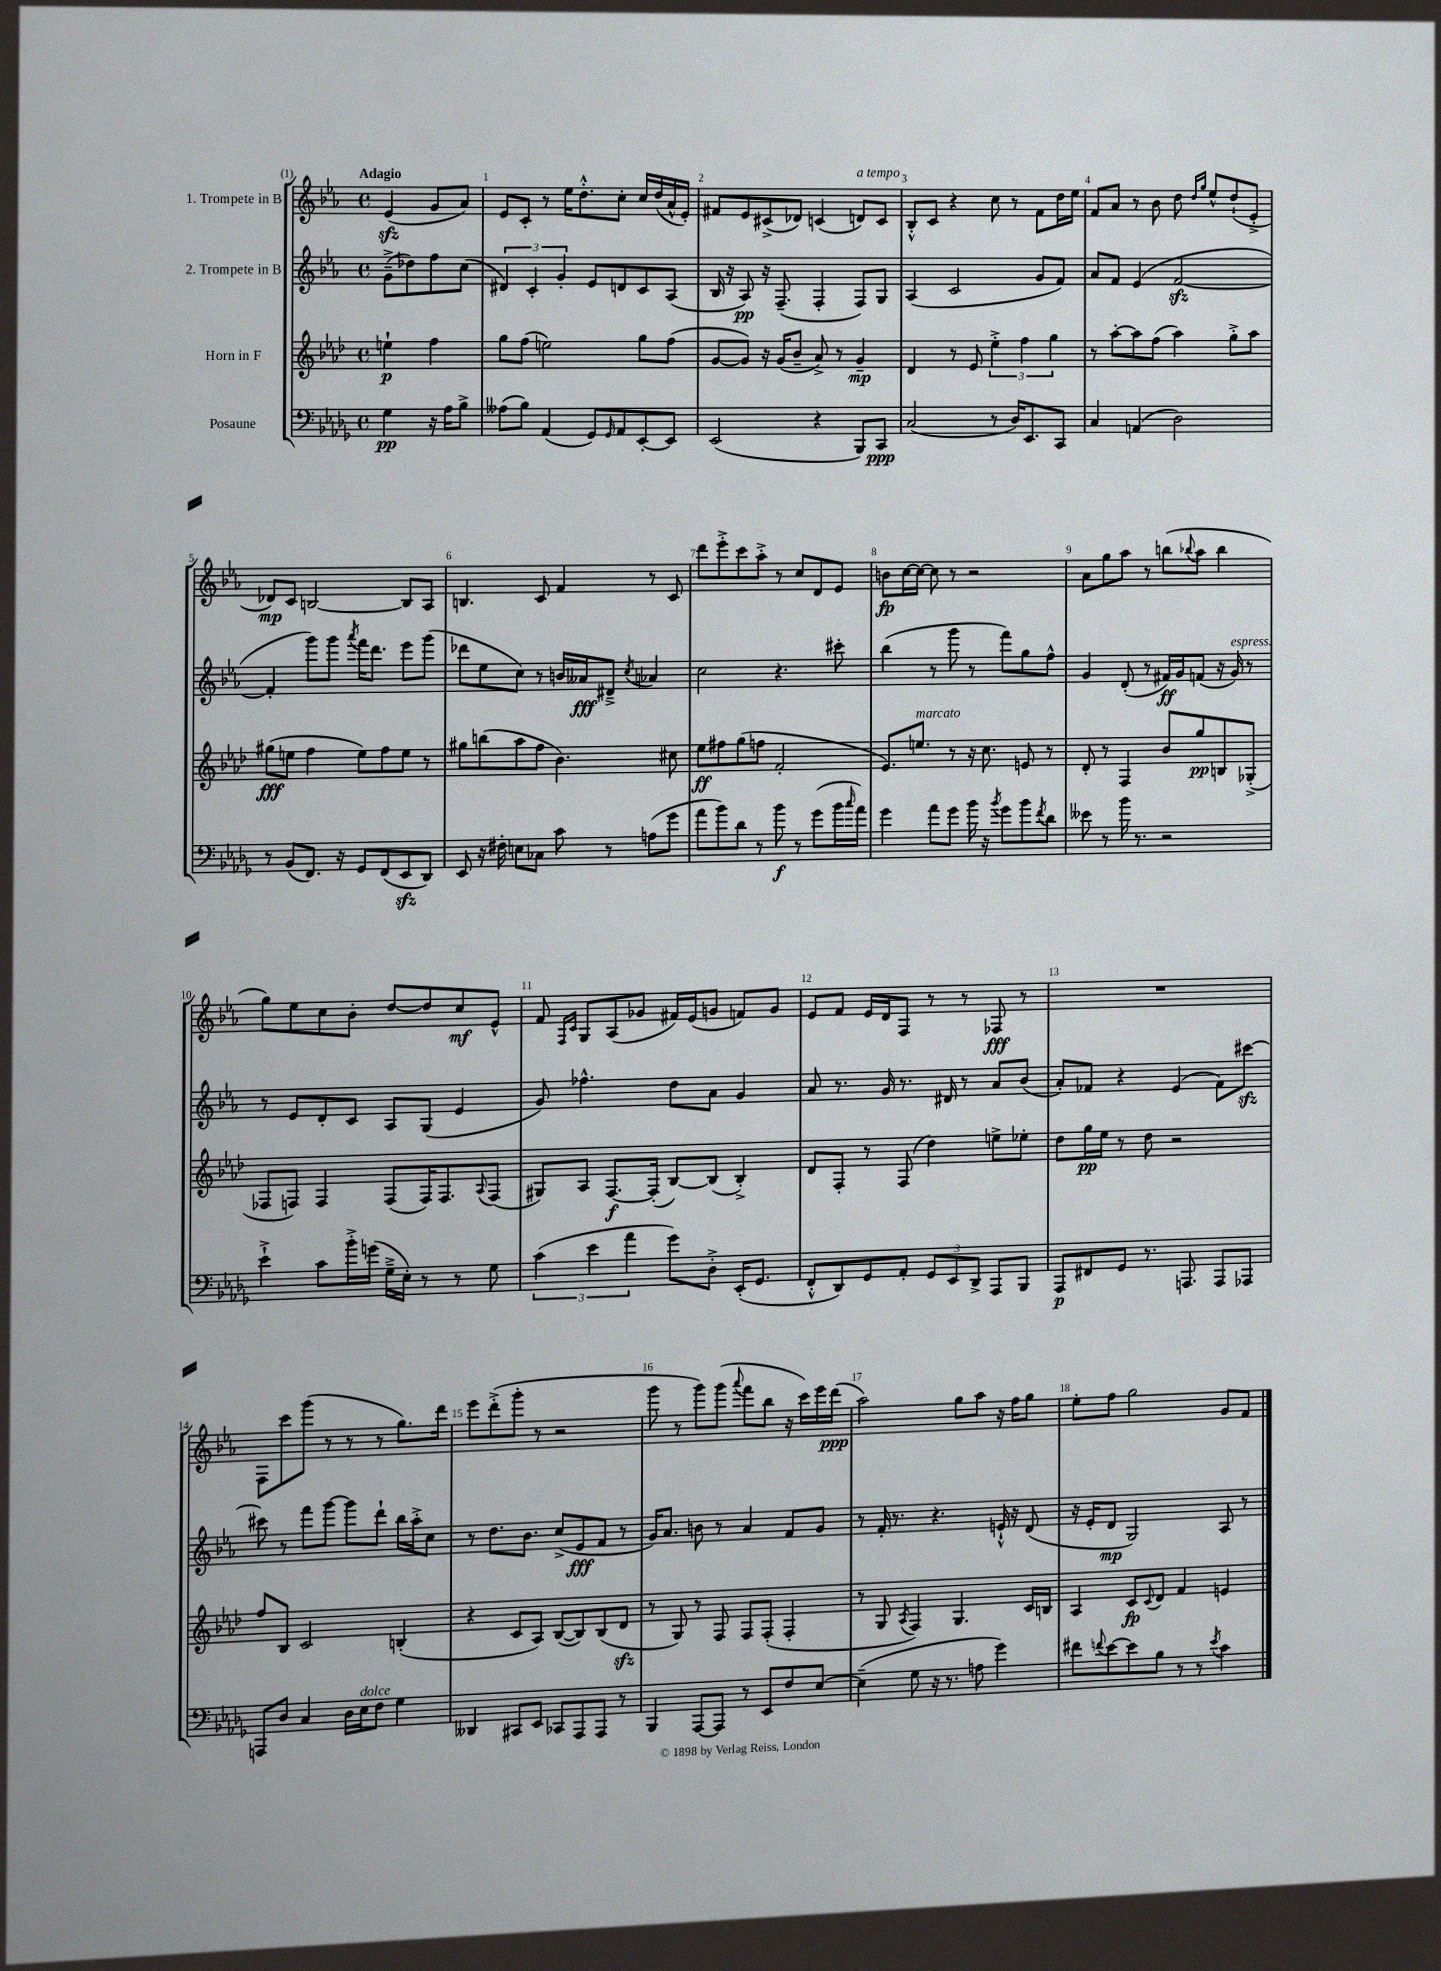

**kern	**kern	**kern	**kern
*staff4	*staff3	*staff2	*staff1
*clefF4	*clefG2	*clefG2	*clefG2
*k[b-e-a-d-g-]	*k[b-e-a-d-]	*k[b-e-a-]	*k[b-e-a-]
*M4/4	*M4/4	*M4/4	*M4/4
*met(c)	*met(c)	*met(c)	*met(c)
4G-	4ee`	(8g~^	(4e-
.	.	8dd-)	.
16r	4ff	8ff	8g
16A-	.	.	.
8B-^	.	(8cc	8a-)
=	=	=	=
(8A--	8gg	6d#)	8e-
8B-)	(8ff	.	8c'
.	.	6c'	.
(4AA-	2ee)	.	8r
.	.	6g'	.
.	.	.	16ee-
.	.	.	8.dd'^^
8GG-)	.	8e-	.
16qqGG-	.	.	.
8AA-	.	8d	8cc'
[8EE-'	8gg	8c	16cc
.	.	.	(16dd
8EE-]	(8ff	(8A-	16a-^^
.	.	.	16e-')
=	=	=	=
(2EE-	[8g	16B-	8f#
.	.	16r	.
.	8g])	8A-)	8e-
.	16r	16r	(8c#^
.	(16g	(8.F~	.
.	8b-~	.	8d-)
4r	8a-^)	4F'	(4c
.	8r	.	.
8BBB-)	4g~	8F)	8d)
8CC	.	8G	8c
=	=	=	=
(2C	4d-	(4A-	8B-'^^
.	.	.	8c
.	8r	2c	4r
.	8e-	.	.
8r	6ee-'^	.	8cc
16D-)	.	.	8r
.	6ff	.	.
8.EE-	.	.	.
.	.	8g	8f
.	6gg	.	.
8CC	.	8f)	16dd
.	.	.	16ee-
=	=	=	=
4C	8r	8a-	8f
.	[8aa-'	8f	8a-
(4AA	8aa-]	(4e-	8r
.	(8ff	.	8b-
2D-)	4aa-)	[2f	8dd
.	.	.	16qqdd
.	.	.	16qqgg
.	.	.	8ee-^^
.	8gg'^	.	(8dd`
.	8aa-	.	8e-'^
=	=	=	=
8r	(8gg#	4f']	8d-)
(8BB-	8ee	.	8c
8.FF)	4ff	8ggg)	[2B
.	.	8ggg	.
16r	.	.	.
.	.	8qaaa-	.
8GG-	8ee)	16fff	.
.	.	8.ddd	.
(8FF	8ff	.	.
8EE-	8ee	8eee-	8B]
8DD-)	8r	(8ggg	8A-
=	=	=	=
8EE-	8gg#	8ddd-	4.B
16r	(8bb	8ee-	.
16F#'	.	.	.
8E	8aa-	8cc)	.
8C-	8ff	8r	8c
8c	4.b-)	16b	4f
.	.	16a--	.
8r	.	8d#~^	.
.	.	8qcc	.
(8A	.	4a-	8r
8g-	8cc#	.	8c
=	=	=	=
8a-	8ee-	2cc	8ddd
8b-)	8ff#	.	8eee-'^
8d-	(8gg	.	8ccc
8r	8ff	.	8aa-'^
8b-	2f'	4.r	8r
8r	.	.	8cc
(8g-	.	.	8d
16b-	.	8ccc#'	8e-
16qqcc	.	.	.
16a-)	.	.	.
=	=	=	=
4g-	8.e-)	(4bb-	8b
.	.	.	[16cc
.	8.ee	.	16cc_
8a-	.	8r	8cc]
8g-	8r	8ggg	8r
16b-	16r	8r	2r
16r	8.cc	.	.
8qb-	.	.	.
8g-	.	8fff)	.
8b-	8e	8gg	.
8qf	.	.	.
8d-	8r	8ff^^	.
=	=	=	=
8e--	8d-'	4g	8a-
8r	8r	.	8gg
16b-	4F	(8d'	8aa-
8.r	.	.	.
.	.	8r	8r
2r	8b-	16f#)	(8bb
.	.	16g	.
.	.	.	8qqbb-
.	8gg	(8f	8aa-
.	8B	16r	4bb-
.	.	16g)	.
.	(8G-'^	8r	.
=	=	=	=
4e-`^	8F-	8r	8gg)
.	8F)	8e-	8ee-
8c	4F	8d'	8cc
16b-'^	.	8c	8b-'
(16g	.	.	.
16G-~^	(8F	8A-	[8dd
16E-')	.	.	.
8r	16F)	(8G	8dd]
.	8.F	.	.
8r	.	4e-	8cc
.	8qqA-	.	.
8G-	(8F	.	8e-^^
=	=	=	=
(6c	8G#)	8g)	8f
.	.	.	16qqF
.	.	.	16qqc
.	8A-	4.ff-^^	8G
6e-	.	.	.
.	[8.F	.	(8A-
6a-	.	.	.
.	.	.	8g-
.	(16F']	.	.
8g-)	[8B-)	8dd	16f#)
.	.	.	(16e-
8D-'^	(8B-]	8a-	8g
(16EE-'	4B-'^)	4g	8f)
8.GG-	.	.	.
.	.	.	8g
=	=	=	=
8FF'^^	8d-	8a-	8e-
8DD-)	8F'	8.r	8f
8GG-	8r	.	16e-
.	.	16g	16d
8AA-'	(8F	8.r	8F
12GG-	4dd-)	.	8r
.	.	16d#	.
12EE-	.	.	.
.	.	8r	8r
12DD-^	.	.	.
8AAA-	8ee^	8a-	8F-
8BBB-	8ee-'	(8b-	8r
=	=	=	=
8AAA-	8dd-	8a-')	1r
8FF#	16gg	8f-	.
.	16ee-	.	.
8GG-	8r	4r	.
8.r	8dd-	.	.
.	2r	(4e-	.
8.AAA	.	.	.
8AAA	.	8f-)	.
8AAA-	.	[8ccc#	.
=	=	=	=
8AAA	8ff	8ccc#]	8F
8D-	8B-	8r	8ccc
4C	2c	8fff	(8ggg
.	.	[8ggg	8r
16D-	.	8ggg]	8r
16E-	.	.	.
8F	.	8ddd`	8r
4G-	(4B'	16bb-	8.gg)
.	.	16aa-'^	.
.	.	8cc	.
.	.	.	16ddd
=	=	=	=
4DD--	4r	8r	8eee-
.	.	8.dd	(8ddd'^
8CC#	8c	.	8ggg'
.	.	8.b-	.
8EE-	8A-)	.	8r
8CC-	([8B-	(8cc^	2r
8AAA-	8B-])	8e-	.
8AAA-	(8B-	8f	.
8r	8d-	8r	.
=	=	=	=
4BBB-	8r	16g)	8ggg
.	.	8.a-	.
.	8G)	.	8r
[8AAA-	8r	8b	8ggg)
8AAA-]	8F	8r	(8ggg
.	.	.	8qqaaa-
8r	8F	4a-	8fff
8EE-	(8F'	.	8bb-
8F	4F'	8f	16r
.	.	.	16ccc)
[8E-	.	8g	16eee-
.	.	.	(16ddd
=	=	=	=
(4E-~]	8r	8r	2aa-)
.	8G	16f'	.
.	.	8.r	.
.	8qA-	.	.
8G-	4F)	.	.
16r	.	4.r	.
8.r	.	.	.
.	4.G	.	8gg
8A	.	.	8aa-
4g-)	.	16e`^^	16r
.	.	16r	16ff
.	16c	(8d	8gg
.	16B	.	.
=	=	=	=
8f#	4A-	16r	8ee-'
.	.	16e-'	.
8qqf	.	.	.
[8e-	.	8d	8ff
8e-]	8c	2G)	2gg
.	8qqc	.	.
8B-	8d-	.	.
8r	4f	.	.
8r	.	.	.
8qe-	.	.	.
4c	4e	8A-	8g
.	.	8r	8f
==	==	==	==
*-	*-	*-	*-
